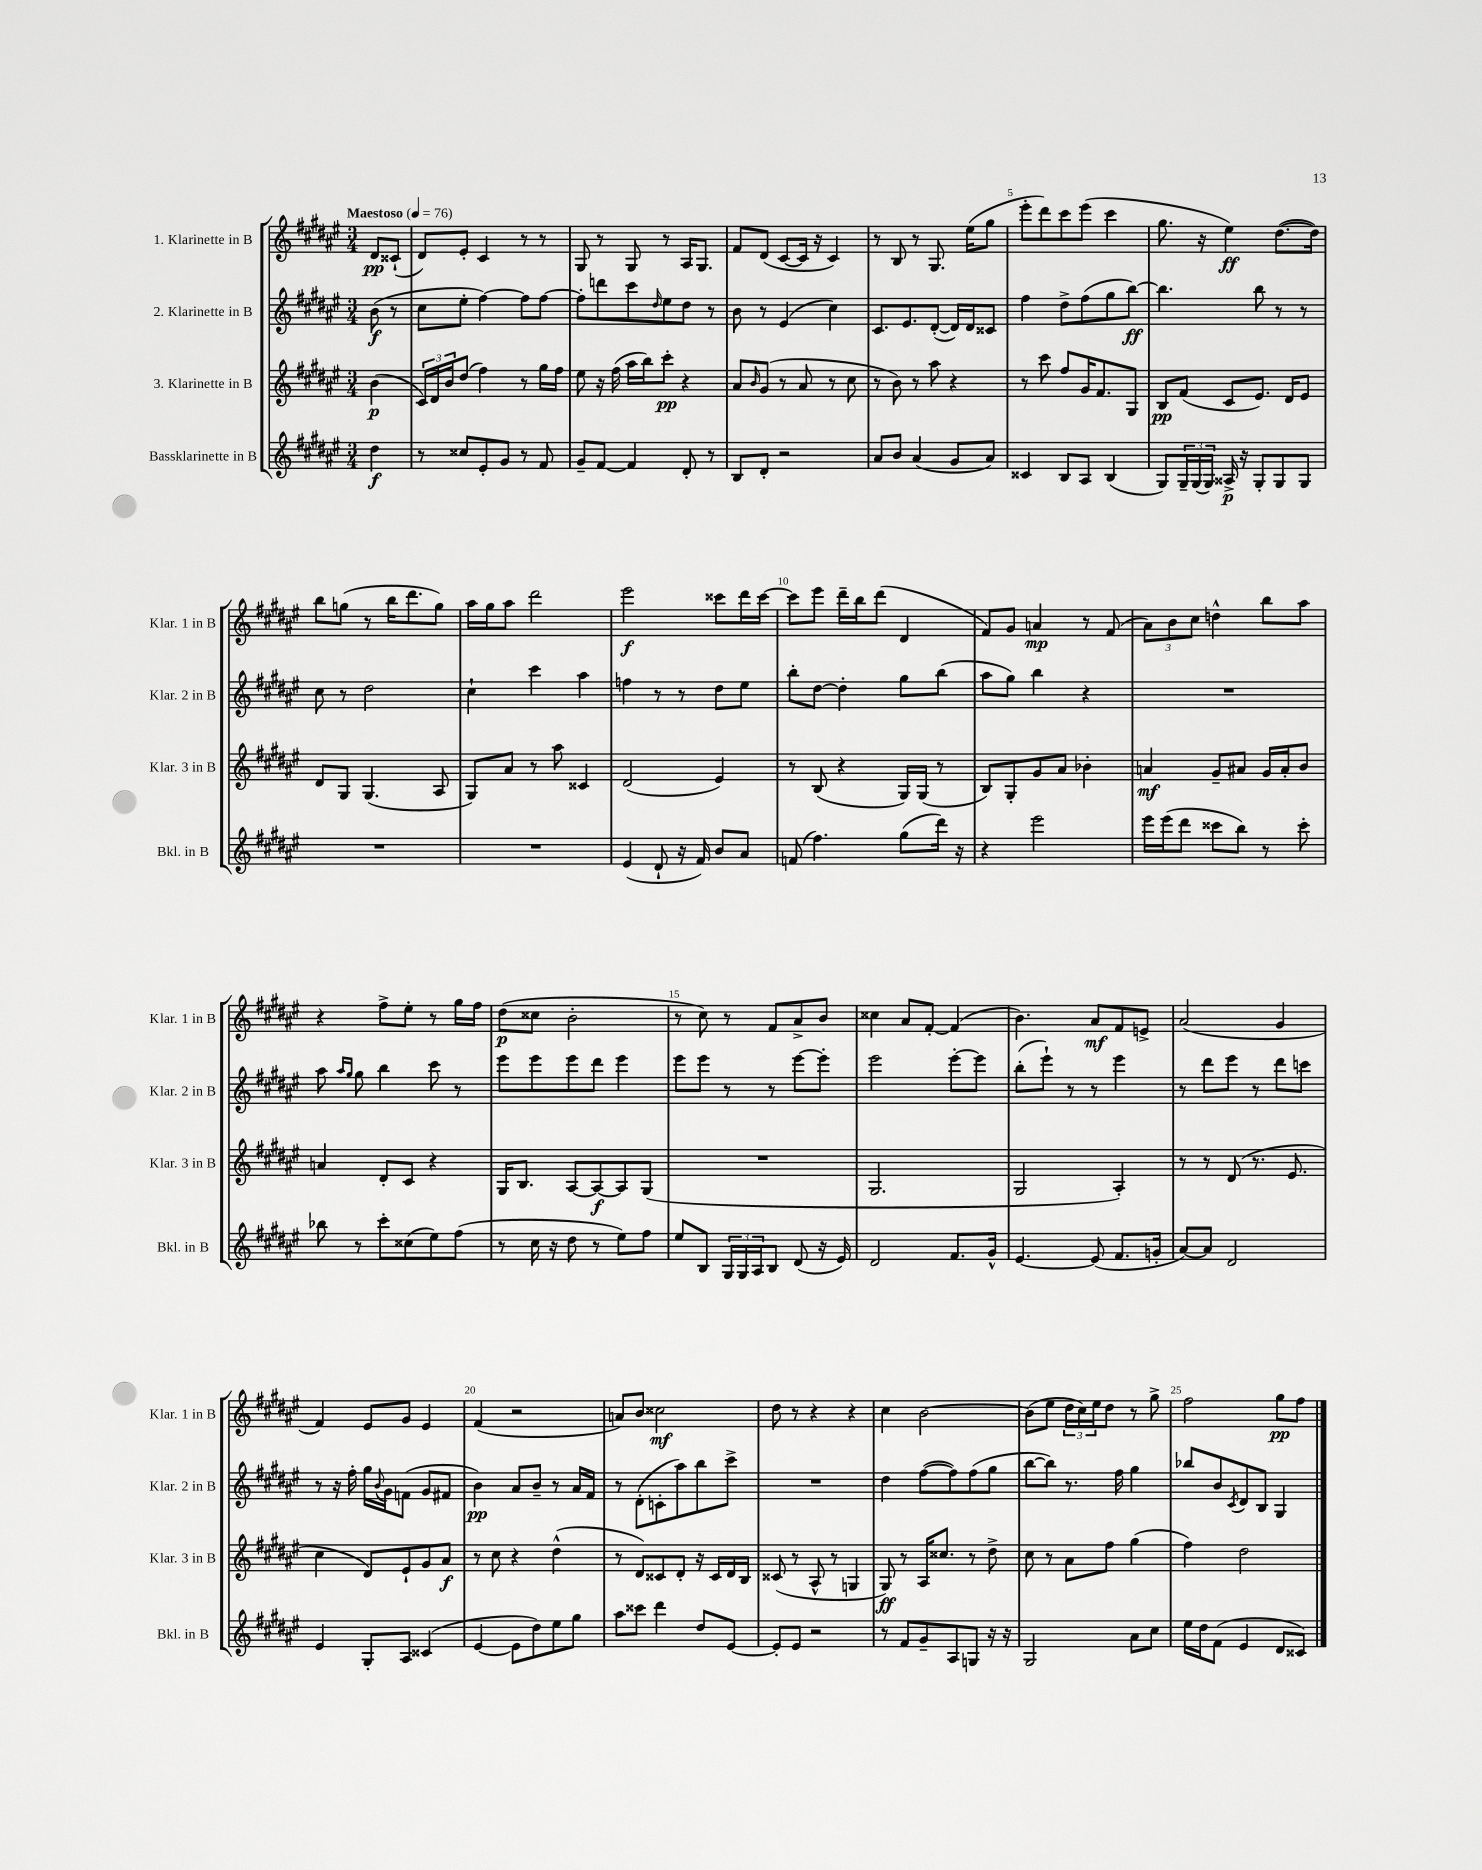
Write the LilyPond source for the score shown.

<<
\new StaffGroup <<
\new Staff = "s0" \with { instrumentName = "1. Klarinette in B" shortInstrumentName = "Klar. 1 in B" } {
    \clef treble \key fis \major \numericTimeSignature \time 3/4 \partial 4 \tempo "Maestoso" 4 = 76
    dis'8\pp cisis'8-!( |
    dis'8) eis'8-. cis'4 r8 r8 |
    gis8 r8 gis8 r8 ais16 gis8. |
    fis'8 dis'8( cis'8~ cis'16 r16 cis'4) |
    r8 b8 r8 gis8. eis''16( gis''8 |
    eis'''8-. dis'''8) cis'''8 eis'''8( cis'''4 |
    gis''8. r16 eis''4\ff) dis''8.~( dis''16) |
    b''8 g''8( r8 b''16 dis'''8. g''8) |
    ais''16 gis''16 ais''8 dis'''2 |
    eis'''2\f cisis'''8 dis'''16 cisis'''16~ |
    cisis'''8 eis'''8 dis'''16-- b''16 dis'''8( dis'4 |
    fis'8) gis'8 a'4\mp r8 fis'8( |
    \tuplet 3/2 { ais'8) b'8 cis''8 } d''4-^ b''8 ais''8 |
    r4 fis''8-> eis''8-. r8 gis''16 fis''16 |
    dis''8\p( cisis''8 b'2-. |
    r8 cis''8) r8 fis'8 ais'8-> b'8 |
    cisis''4 ais'8 fis'8~-. fis'4( |
    b'4.) ais'8\mf fis'8 e'8-> |
    ais'2( gis'4 |
    fis'4) eis'8 gis'8 eis'4 |
    fis'4( r2 |
    a'8) b'8 cisis''2\mf |
    dis''8 r8 r4 r4 |
    cis''4 b'2~ |
    b'8( eis''8 \tuplet 3/2 { dis''16 cis''16) eis''16 } dis''8 r8 gis''8-> |
    fis''2 gis''8\pp fis''8 \bar "|." |
}
\new Staff = "s1" \with { instrumentName = "2. Klarinette in B" shortInstrumentName = "Klar. 2 in B" } {
    \clef treble \key fis \major \numericTimeSignature \time 3/4 \partial 4
    b'8\f( r8 |
    cis''8 eis''8-. fis''4~) fis''8 fis''8~ |
    fis''8-. d'''8 cis'''8 \grace { dis''16 } eis''8 dis''8 r8 |
    b'8 r8 eis'4( cis''4) |
    cis'8. eis'8. dis'8~-.( dis'16) dis'16 cisis'8 |
    fis''4 dis''8-> fis''8( gis''8 b''8~\ff) |
    b''4. b''8 r8 r8 |
    cis''8 r8 dis''2 |
    cis''4-! cis'''4 ais''4 |
    f''4 r8 r8 dis''8 eis''8 |
    b''8-. dis''8~ dis''4-. gis''8 b''8( |
    ais''8 gis''8) b''4 r4 |
    R2. |
    ais''8 \grace { ais''16 gis''16 } gis''8 b''4 cis'''8 r8 |
    eis'''8 eis'''8 eis'''8 dis'''8 eis'''4 |
    eis'''8 eis'''8 r8 r8 eis'''8~ eis'''8-. |
    eis'''2 eis'''8~-. eis'''8 |
    b''8-.( eis'''8-!) r8 r8 eis'''4 |
    r8 dis'''8 eis'''8 r8 dis'''8 c'''8 |
    r8 r16 fis''16-. gis''16 \appoggiatura { b'8 } gis'16 f'8( gis'8 fis'8 |
    b'4\pp) ais'8 b'8-- r8 ais'16 fis'16 |
    r8 dis'8-.( c'8-. ais''8) b''8 cis'''8-> |
    R2. |
    dis''4 fis''8~( fis''8) fis''8( gis''8 |
    b''8~ b''8) r8. fis''16 gis''4 |
    bes''8 b'8 \acciaccatura { cis'8 } dis'8 b8 gis4 \bar "|." |
}
\new Staff = "s2" \with { instrumentName = "3. Klarinette in B" shortInstrumentName = "Klar. 3 in B" } {
    \clef treble \key fis \major \numericTimeSignature \time 3/4 \partial 4
    b'4\p( |
    \tuplet 3/2 { cis'16) dis'16 b'16 } dis''8( fis''4) r8 gis''16 fis''16 |
    eis''8 r16 fis''16( ais''16 b''16) cis'''8-.\pp r4 |
    ais'8 \grace { b'16 } gis'8( r8 ais'8 r8 cis''8 |
    r8 b'8) r8 ais''8 r4 |
    r8 cis'''8 fis''8 gis'16 fis'8. gis8 |
    b8\pp fis'8( cis'8 eis'8.) dis'16 eis'8 |
    dis'8 gis8 gis4.( ais8 |
    gis8) ais'8 r8 ais''8 cisis'4 |
    dis'2( eis'4) |
    r8 b8( r4 gis16) gis16( r8 |
    b8) gis8-. gis'8 ais'8 bes'4-. |
    a'4\mf gis'8-- ais'8 gis'16 ais'16-. b'8 |
    a'4 dis'8-. cis'8 r4 |
    gis16 b8. ais8~ ais8~\f ais8 gis8( |
    R2. |
    gis2. |
    gis2 ais4-.) |
    r8 r8 dis'8( r8. eis'8. |
    cis''4 dis'8) eis'8-! gis'8 ais'8\f |
    r8 cis''8 r4 dis''4-^( |
    r8 dis'8) cisis'8 dis'8-. r16 cisis'16 dis'16 b16 |
    cisis'8( r8 ais8-^ r8 g4 |
    gis8\ff) r8 ais16 cisis''8. r8 dis''8-> |
    cis''8 r8 ais'8 fis''8 gis''4( |
    fis''4) dis''2 \bar "|." |
}
\new Staff = "s3" \with { instrumentName = "Bassklarinette in B" shortInstrumentName = "Bkl. in B" } {
    \clef treble \key fis \major \numericTimeSignature \time 3/4 \partial 4
    dis''4\f |
    r8 cisis''8 eis'8-. gis'8 r8 fis'8 |
    gis'8-- fis'8~ fis'4 dis'8-. r8 |
    b8 dis'8-. r2 |
    ais'8 b'8 ais'4( gis'8 ais'8) |
    cisis'4 b8 ais8 b4( |
    gis8) \tuplet 3/2 { gis16-- gis16( gis16) } aisis16->\p r16 gis8-. gis8 gis8 |
    R2. |
    R2. |
    eis'4( dis'8-! r16 fis'16) b'8 ais'8 |
    f'8( fis''4.) gis''8( dis'''16) r16 |
    r4 eis'''2 |
    eis'''16 eis'''16( dis'''8 cisis'''8 b''8) r8 cisis'''8-. |
    bes''8 r8 cis'''8-. cisis''8( eis''8) fis''8( |
    r8 cis''16 r16 dis''8 r8 eis''8) fis''8 |
    eis''8 b8 \tuplet 3/2 { gis16 gis16 ais16 } b8 dis'8( r16 eis'16) |
    dis'2 fis'8. gis'16-^ |
    eis'4.~ eis'8( fis'8. g'16-. |
    ais'8~) ais'8 dis'2 |
    eis'4 gis8-. ais8 cisis'4( |
    eis'4~ eis'8 dis''8) eis''8 gis''8 |
    ais''8 cisis'''8 dis'''4 dis''8 eis'8~ |
    eis'8-. eis'8 r2 |
    r8 fis'8 gis'8-- ais8 g8 r16 r16 |
    gis2 ais'8 cis''8 |
    eis''16 dis''16 fis'8( eis'4 dis'8 cisis'8) \bar "|." |
}
>>
>>
\layout { \context { \Score \override BarNumber.break-visibility = ##(#f #t #t) barNumberVisibility = #(every-nth-bar-number-visible 5) } }
